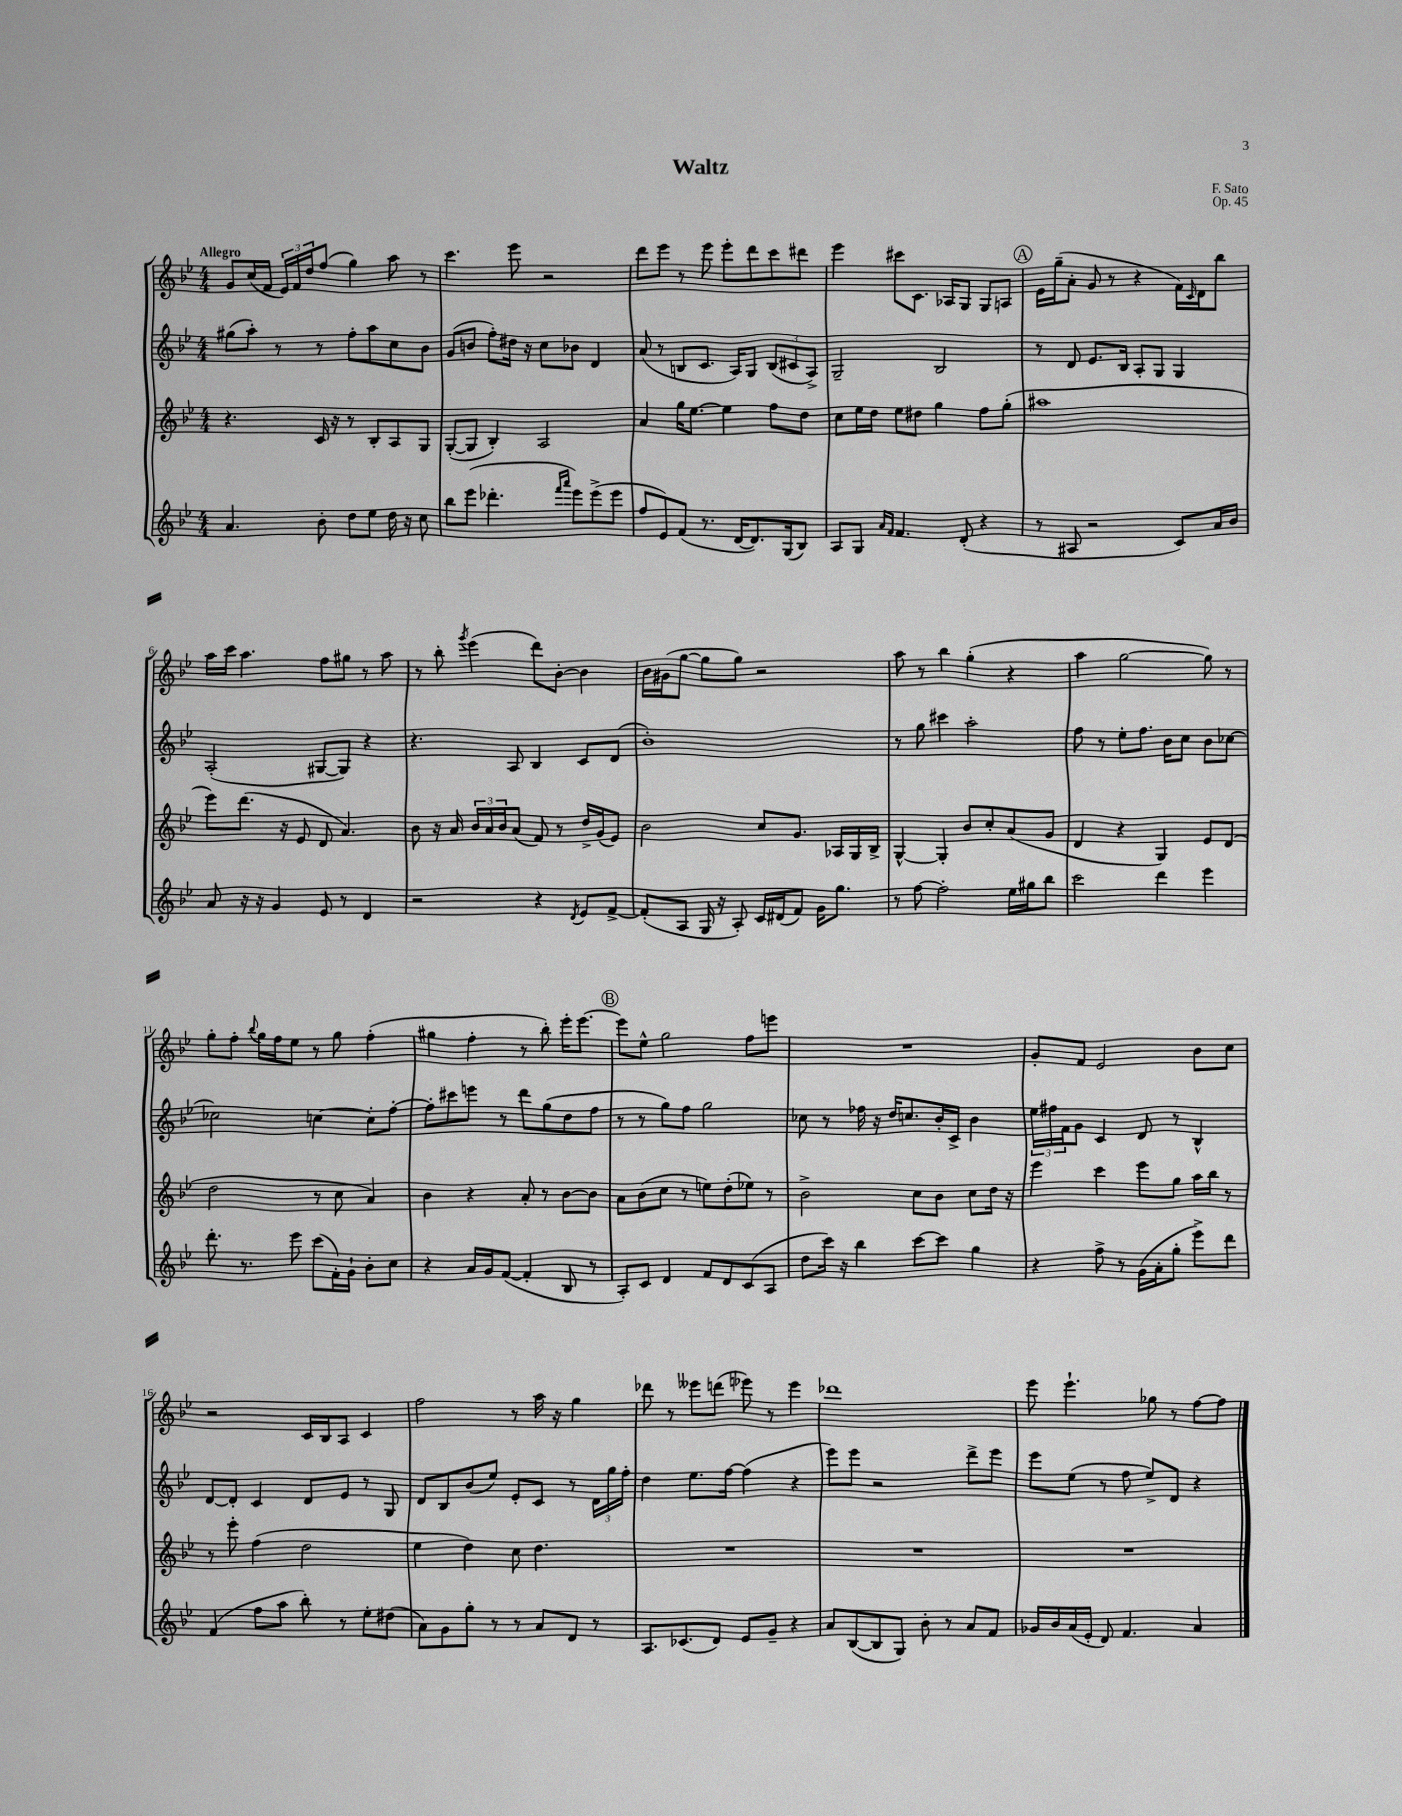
\header { title = "Waltz" composer = "F. Sato" opus = "Op. 45" }
<<
\new StaffGroup <<
\new Staff = "s0" {
    \clef treble \key bes \major \numericTimeSignature \time 4/4 \tempo "Allegro"
    g'8 c''16( f'16 \tuplet 3/2 { ees'16) f'16 d''16 } f''8( g''4) a''8 r8 |
    c'''4. ees'''8 r2 |
    d'''8 ees'''8 r8 ees'''8 ees'''8-. d'''8 c'''8 dis'''8 |
    ees'''4 cis'''8 c'8. aes16 g8 g8 a8 |
    \mark \markup { \circle "A" } ees'16 g''16--( a'8-. g'8 r8 r4 f'16) \grace { c'16 } d'16 bes''8 |
    a''16 c'''16 a''4. f''8 gis''8 r8 a''8 |
    r8 bes''8-. \acciaccatura { g'''8 } ees'''4( d'''8) bes'8~-. bes'4 |
    bes'16 gis'16( g''8~ g''8 g''8) r2 |
    a''8 r8 bes''4 g''4-.( r4 |
    a''4 g''2~ g''8) r8 |
    g''8-. f''8-. \appoggiatura { bes''8 } g''16 f''16 ees''8 r8 g''8 f''4-.( |
    gis''4 f''4-. r8 bes''8-.) ees'''16-. ees'''8.~ |
    \mark \markup { \circle "B" } ees'''8 ees''8-^ g''2 f''8 e'''8 |
    R1 |
    g'8-. f'8 ees'2 bes'8 c''8 |
    r2 c'16 bes16 a8 c'4 |
    f''2 r8 a''16 r16 g''4 |
    des'''8 r8 eeses'''8 d'''8( ees'''8) r8 ees'''4 |
    des'''1 |
    ees'''8 ees'''4.-! ges''8 r8 f''8~ f''8 \bar "|." |
}
\new Staff = "s1" {
    \clef treble \key bes \major \numericTimeSignature \time 4/4
    gis''8( a''8-.) r8 r8 f''8-. a''8 c''8 bes'8 |
    g'8( b'8 f''8-.) dis''16 r16 c''8 bes'8 d'4 |
    a'8( r8 b8 c'8. a16) g8 \tuplet 3/2 { b8( cis'8 a8->) } |
    g2-- bes2 |
    \mark \markup { \circle "A" } r8 d'8 ees'8. bes16 a8-. g8 g4 |
    a2-.( gis8~ gis8) r4 |
    r4. a8 bes4 c'8 d'8( |
    bes'1-.) |
    r8 g''8 cis'''4 a''2-. |
    f''8 r8 ees''8-. f''8. bes'16 c''8 bes'8 ces''8~ |
    ces''2 c''4~ c''8-. f''8~-. |
    f''8-. cis'''8 e'''8 r8 d'''8 g''8( d''8 f''8 |
    \mark \markup { \circle "B" } r8 r8 g''8) f''8 g''2 |
    ces''8 r8 fes''16 r16 d''16 c''8. bes'16-. c'16-> bes'4 |
    \tuplet 3/2 { ees''16 fis''16 f'16 } g'8 c'4 d'8 r8 bes4-^ |
    d'8~ d'8-. c'4 d'8 ees'8 r8 g8 |
    d'8 bes8 bes'8( ees''8) ees'8-. c'8 r8 \tuplet 3/2 { d'16 g''16 f''16-. } |
    d''4 ees''8. f''16~ f''4( r4 |
    ees'''8) ees'''8 r2 d'''8-> ees'''8 |
    ees'''8 ees''8( r8 f''8 ees''8->) d'8 r4 \bar "|." |
}
\new Staff = "s2" {
    \clef treble \key bes \major \numericTimeSignature \time 4/4
    r4. c'16 r16 r8 bes8-. a8 g8 |
    g8~-.( g8 bes4-.) a2 |
    a'4 g''16 ees''8.~ ees''4 f''8 d''8 |
    c''8 ees''16 d''16 ees''8 dis''8 g''4 f''8 g''8-.( |
    \mark \markup { \circle "A" } ais''1 |
    ees'''8) d'''8.( r16 ees'8 d'8 a'4.) |
    bes'8 r16 a'16 \tuplet 3/2 { bes'16 a'16 bes'16 } a'8( f'8) r8 d''16-> g'16( ees'8) |
    bes'2 c''8 g'8. aes16 g16 bes16-> |
    g4~-^ g4-. bes'8 c''8-. a'8( g'8 |
    d'4 r4 g4) ees'8 d'8( |
    d''2 r8 c''8 a'4) |
    bes'4 r4 a'8-. r8 bes'8~ bes'8 |
    \mark \markup { \circle "B" } a'8 bes'8( c''8 r8 e''8) d''8-.( ees''8) r8 |
    bes'2-> c''8 bes'8 c''8 d''16 r16 |
    ees'''4 c'''4 ees'''8 g''8 a''16 bes''16 r8 |
    r8 ees'''8-. f''4( d''2 |
    ees''4 d''4) c''8 d''4. |
    R1 |
    R1 |
    R1 \bar "|." |
}
\new Staff = "s3" {
    \clef treble \key bes \major \numericTimeSignature \time 4/4
    a'4. bes'8-. d''8 ees''8 d''16 r16 c''8 |
    bes''8 ees'''8( des'''4.-. \grace { f'''16 a'''16 } ees'''8) ees'''8->( ees'''8 |
    f''8 ees'8) f'8( r8. d'16~ d'8.) g16( bes8) |
    a8 g8 \grace { a'16 f'16 } f'4. d'8-.( r4 |
    \mark \markup { \circle "A" } r8 ais8 r2 c'8) a'16 bes'16 |
    a'8 r16 r16 g'4 ees'8 r8 d'4 |
    r2 r4 \acciaccatura { d'8 } ees'8 f'8~-> |
    f'8-.( a8 g16 r16 a8-.) c'16 dis'16( f'8) g'16 g''8. |
    r8 f''8~ f''2-. ees''16 gis''16 bes''8 |
    c'''2 d'''4 ees'''4 |
    d'''8.-. r8. ees'''8 c'''8( f'16-.) g'16-! bes'8-. c''8 |
    r4 a'16 g'16 f'8~( f'4-. bes8 r8 |
    \mark \markup { \circle "B" } a8-.) c'8 d'4 f'8 d'8 c'8( a8 |
    d''8 c'''16) r16 bes''4 c'''8~ c'''8 g''4 |
    r4 f''8-> r8 g'16( a'16-. g''8-. ees'''8->) d'''8 |
    f'4( f''8 a''8 bes''8-.) r8 ees''8-. dis''8( |
    a'8) g'8 g''8-. r8 r8 a'8 d'8 r8 |
    a8. ces'8.( d'8) ees'8 g'8-- r4 |
    a'8 bes8~( bes8 g8) bes'8-. r8 a'8 f'8 |
    ges'16 bes'16 a'16( ees'16-. d'8) f'4. a'4 \bar "|." |
}
>>
>>
